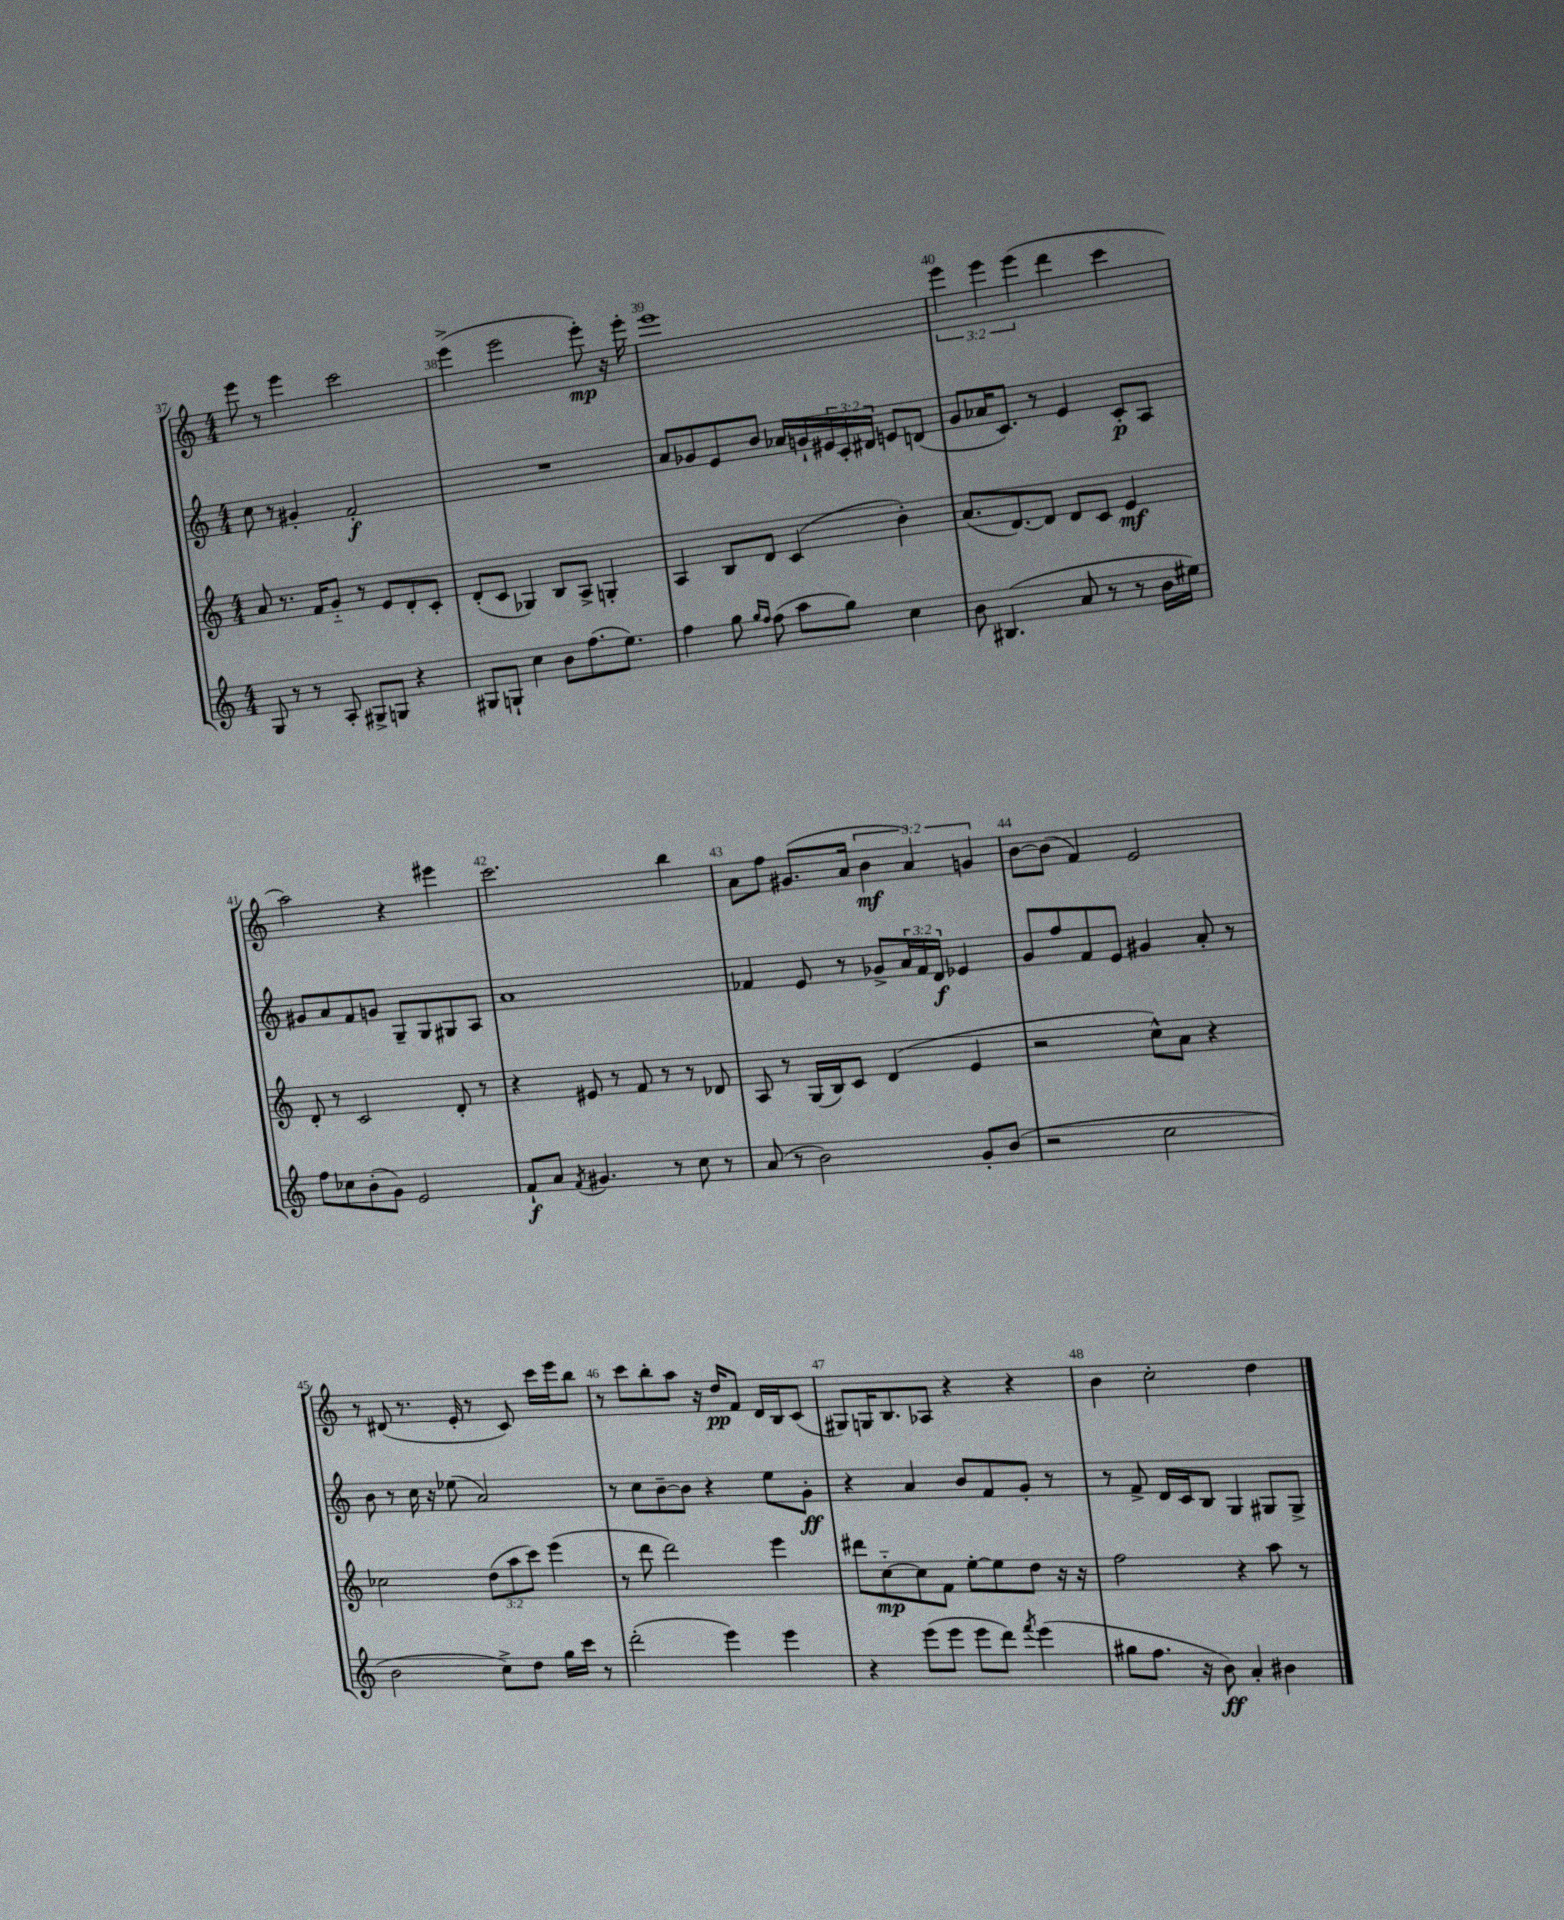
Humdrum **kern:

**kern	**kern	**kern	**kern
*staff4	*staff3	*staff2	*staff1
*clefG2	*clefG2	*clefG2	*clefG2
*k[]	*k[]	*k[]	*k[]
*M4/4	*M4/4	*M4/4	*M4/4
8G/	8a/	8cc\	8eee\
8r	8.r	8r	8r
8r	.	4g#'/	4eee\
.	16f/LK	.	.
8A'/	8g'~/J	.	.
8G#^/L	8r	2f'/	2ccc\
8G/J	8e/L	.	.
4r	8d'/	.	.
.	8c'/J	.	.
=	=	=	=
8G#/L	(8d'/L	1r	(4eee^\
8G`/J	8c/J	.	.
4cc\	4G-/)	.	2eee\
8b\L	8B/L	.	.
(8.ff\	8A^/J	.	.
.	4G'/	.	8eee'\)
8.ee\J)	.	.	.
.	.	.	16r
.	.	.	16eee'\
=	=	=	=
4ff\	4A/	8a/L	1eee
.	.	8g-/	.
8gg\	8B/L	8e/	.
16qqgg/LL	.	.	.
16qqff/JJ	.	.	.
(8ff\	8d/J	8b/J	.
8aa\L	(4c/	16a-/LL	.
.	.	16g`/	.
8gg\J)	.	24e#/	.
.	.	24c'/	.
.	.	24d#/JJ	.
4cc\	4b'\)	8e/L	.
.	.	(8d/J	.
=	=	=	=
8b\	(8.a/L	8g/L	6eee\
(4.B#/	.	16a-/K	.
.	.	.	6eee\
.	[8.d/)	8.c/J)	.
.	.	.	(6eee\
.	8d/]J	8r	.
8a/	8d/L	4e/	4ddd\
8r	8c/J	.	.
8r	4e/	8c'/L	4ccc\
16b\LL	.	8A/J	.
16ee#\JJ)	.	.	.
=	=	=	=
8ff\L	8d'/	8g#/L	2aa\)
8cc-\	8r	8a/	.
(8b'\	2c/	8f/	.
8g\J)	.	8g/J	.
2e/	.	8G~/L	4r
.	.	8G/	.
.	8d'/	8G#/	4eee#\
.	8r	8A/J	.
=	=	=	=
8f`/L	4r	1a	2.ccc\
8a/J	.	.	.
8qf/	.	.	.
4.g#/	8e#/	.	.
.	8r	.	.
.	8f/	.	.
8r	8r	.	.
8cc\	8r	.	4bb\
8r	8d-/	.	.
=	=	=	=
(8a/	8A/	4f-/	8a\L
8r	8r	.	8ff\J
2b\)	(16G/LL	8e/	(8.g#/L
.	16B/J)	.	.
.	8c/J	8r	.
.	.	.	16a/Jk
.	(4d/	8g-^/L	6b\
.	.	24a/L	.
.	.	24f-/	6a/)
.	.	24d/JJ	.
8g'/L	4e/	4e-/	.
.	.	.	6g/
(8b/J	.	.	.
=	=	=	=
2r	2r	8g/L	[8b\L
.	.	8ff/	(8b\]J
.	.	8f/	4f/)
.	.	8e/J	.
2cc\	8cc^^\L)	4g#/	2e/
.	8a\J	.	.
.	4r	8a'/	.
.	.	8r	.
=	=	=	=
2b\	2cc-\	8b\	8r
.	.	8r	(8d#/
.	.	16cc\	8.r
.	.	16r	.
.	.	(8ee-\	.
.	.	.	16e'/
8cc^\L)	(12dd\L	2a/)	8r
.	12aa\	.	.
8dd\J	.	.	8c/)
.	12ccc\J)	.	.
16gg\LL	(4eee\	.	16ccc\LL
16ccc\JJ	.	.	16eee\J
8r	.	.	8bb\J
=	=	=	=
(2ddd'\	8r	8r	8r
.	8ddd\	8cc\L	8ccc\L
.	2ddd\)	[8b~\	8bb'\
.	.	8b\]J	8aa\J
4eee\)	.	4r	16r
.	.	.	16dd/LK
.	.	.	8f/J
4eee\	4eee\	8ee\L	16d/LL
.	.	.	16B/J
.	.	8g'\J	(8c/J
=	=	=	=
4r	8ddd#\L	4r	8G#/L)
.	[8cc'~\	.	16G/K
.	.	.	8.B/
(8eee\L	8cc\]	4a/	.
8eee\J	8f\J	.	8A-/J
8eee\L	[8ee'\L	8b/L	4r
8ddd\J)	8ee\]	8f/	.
8qfff/	.	.	.
(4eee\	8dd\J	8g'/J	4r
.	16r	8r	.
.	16r	.	.
=	=	=	=
8gg#\L	2ff\	8r	4b\
8.ff\J	.	8f^/	.
.	.	16d/LL	2cc'\
16r	.	16c/J	.
8b\)	.	8B/J	.
4a'/	4r	4G/	.
4b#\	8aa\	8G#/L	4dd\
.	8r	8G#^/J	.
==	==	==	==
*-	*-	*-	*-
